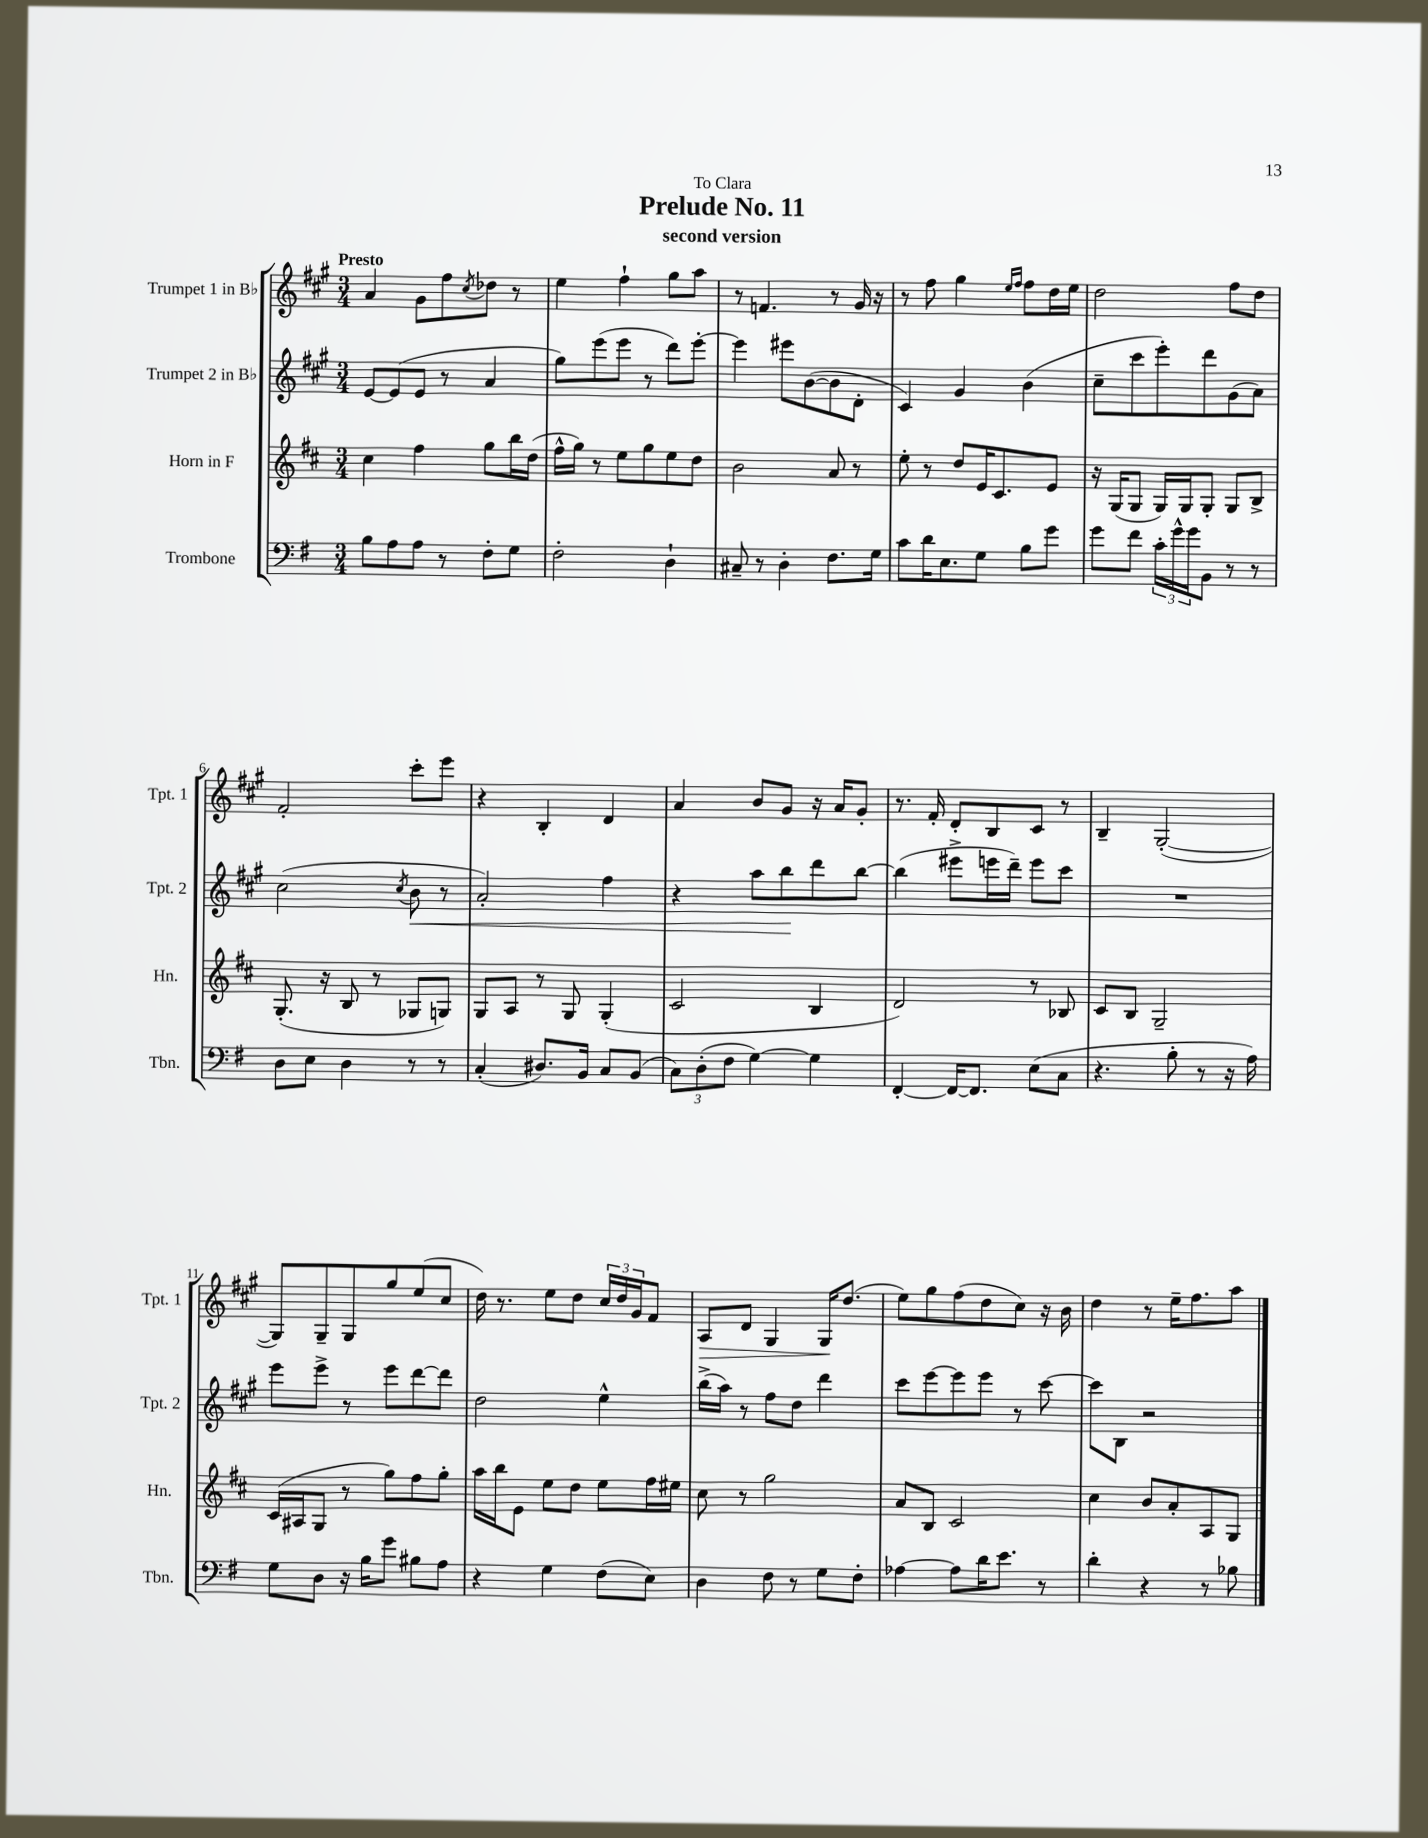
\header { title = "Prelude No. 11" subtitle = "second version" dedication = "To Clara" }
<<
\new StaffGroup <<
\new Staff = "s0" \with { instrumentName = "Trumpet 1 in Bb" shortInstrumentName = "Tpt. 1" } {
    \clef treble \key a \major \numericTimeSignature \time 3/4 \tempo "Presto"
    a'4 gis'8 fis''8 \acciaccatura { cis''8 } des''8 r8 |
    e''4 fis''4-! gis''8 a''8 |
    r8 f'4. r8 gis'16 r16 |
    r8 fis''8 gis''4 \grace { e''16 fis''16 } fis''8 d''16 e''16 |
    d''2 fis''8 d''8 |
    fis'2-. cis'''8-. e'''8 |
    r4 b4-. d'4 |
    a'4 b'8 gis'8 r16 a'16 gis'8-. |
    r8. fis'16-. d'8-. b8 cis'8 r8 |
    b4-- gis2~-.( |
    gis8) gis8-- gis8 gis''8 e''8( cis''8 |
    d''16) r8. e''8 d''8 \tuplet 3/2 { cis''16 d''16 gis'16 } fis'8 |
    a8\> d'8 gis4 gis16\! d''8.( |
    e''8) gis''8 fis''8( d''8 cis''8) r16 b'16 |
    d''4 r8 e''16-- fis''8. a''8 \bar "|." |
}
\new Staff = "s1" \with { instrumentName = "Trumpet 2 in Bb" shortInstrumentName = "Tpt. 2" } {
    \clef treble \key a \major \numericTimeSignature \time 3/4
    e'8~ e'8( e'8 r8 a'4 |
    gis''8) e'''8( e'''8 r8 d'''8) e'''8~-. |
    e'''4 eis'''8 b'8~( b'8 d'8-. |
    cis'4) gis'4 b'4( |
    cis''8-- cis'''8 e'''8-.) d'''8 gis'8( a'8) |
    cis''2( \acciaccatura { cis''8 } b'8\< r8 |
    a'2-.) fis''4 |
    r4 a''8 b''8\! d'''8 b''8~ |
    b''4( eis'''8-> e'''16 d'''16--) e'''8 cis'''8 |
    R2. |
    e'''8 e'''8-> r8 e'''8 d'''8~ d'''8 |
    d''2 e''4-^ |
    b''16->( a''16) r8 fis''8 d''8 d'''4 |
    cis'''8 e'''8~ e'''8 e'''8 r8 cis'''8~ |
    cis'''8 b8 r2 \bar "|." |
}
\new Staff = "s2" \with { instrumentName = "Horn in F" shortInstrumentName = "Hn." } {
    \clef treble \key d \major \numericTimeSignature \time 3/4
    cis''4 fis''4 g''8 b''16 d''16( |
    fis''16-^ g''16) r8 e''8 g''8 e''8 d''8 |
    b'2 a'8 r8 |
    e''8-. r8 d''8 e'16 cis'8. e'8 |
    r16 g16( g8 g16) g16 g8-. g8 b8-> |
    g8.-.( r16 b8 r8 ges8 g8) |
    g8 a8 r8 g8 g4-.( |
    cis'2 b4 |
    d'2) r8 bes8 |
    cis'8 b8 g2-- |
    cis'16( ais16 g8 r8 g''8) fis''8 g''8-. |
    a''16 b''16 e'8 e''8 d''8 e''8 fis''16 eis''16 |
    cis''8 r8 g''2 |
    a'8 b8 cis'2 |
    cis''4 b'8 a'8-. a8 g8 \bar "|." |
}
\new Staff = "s3" \with { instrumentName = "Trombone" shortInstrumentName = "Tbn." } {
    \clef bass \key g \major \numericTimeSignature \time 3/4
    b8 a8 a8 r8 fis8-. g8 |
    fis2-. d4-! |
    cis8-- r8 d4-. fis8. g16 |
    c'8 d'16 e8. g8 b8 g'8 |
    g'8 fis'8 \tuplet 3/2 { c'16-. g'16-^ g'16 } b,8 r8 r8 |
    d8 e8 d4 r8 r8 |
    c4-.( dis8.) b,16 c8 b,8( |
    \tuplet 3/2 { c8) d8-.( fis8 } g4~) g4 |
    fis,4~-. fis,16~ fis,8. e8( c8 |
    r4. b8-. r8 r16 a16) |
    g8 d8 r16 b16 g'8 bis8 a8 |
    r4 g4 fis8( e8) |
    d4 fis8 r8 g8 fis8-. |
    aes4~ aes8 d'16 e'8. r8 |
    d'4-. r4 r8 bes8 \bar "|." |
}
>>
>>
